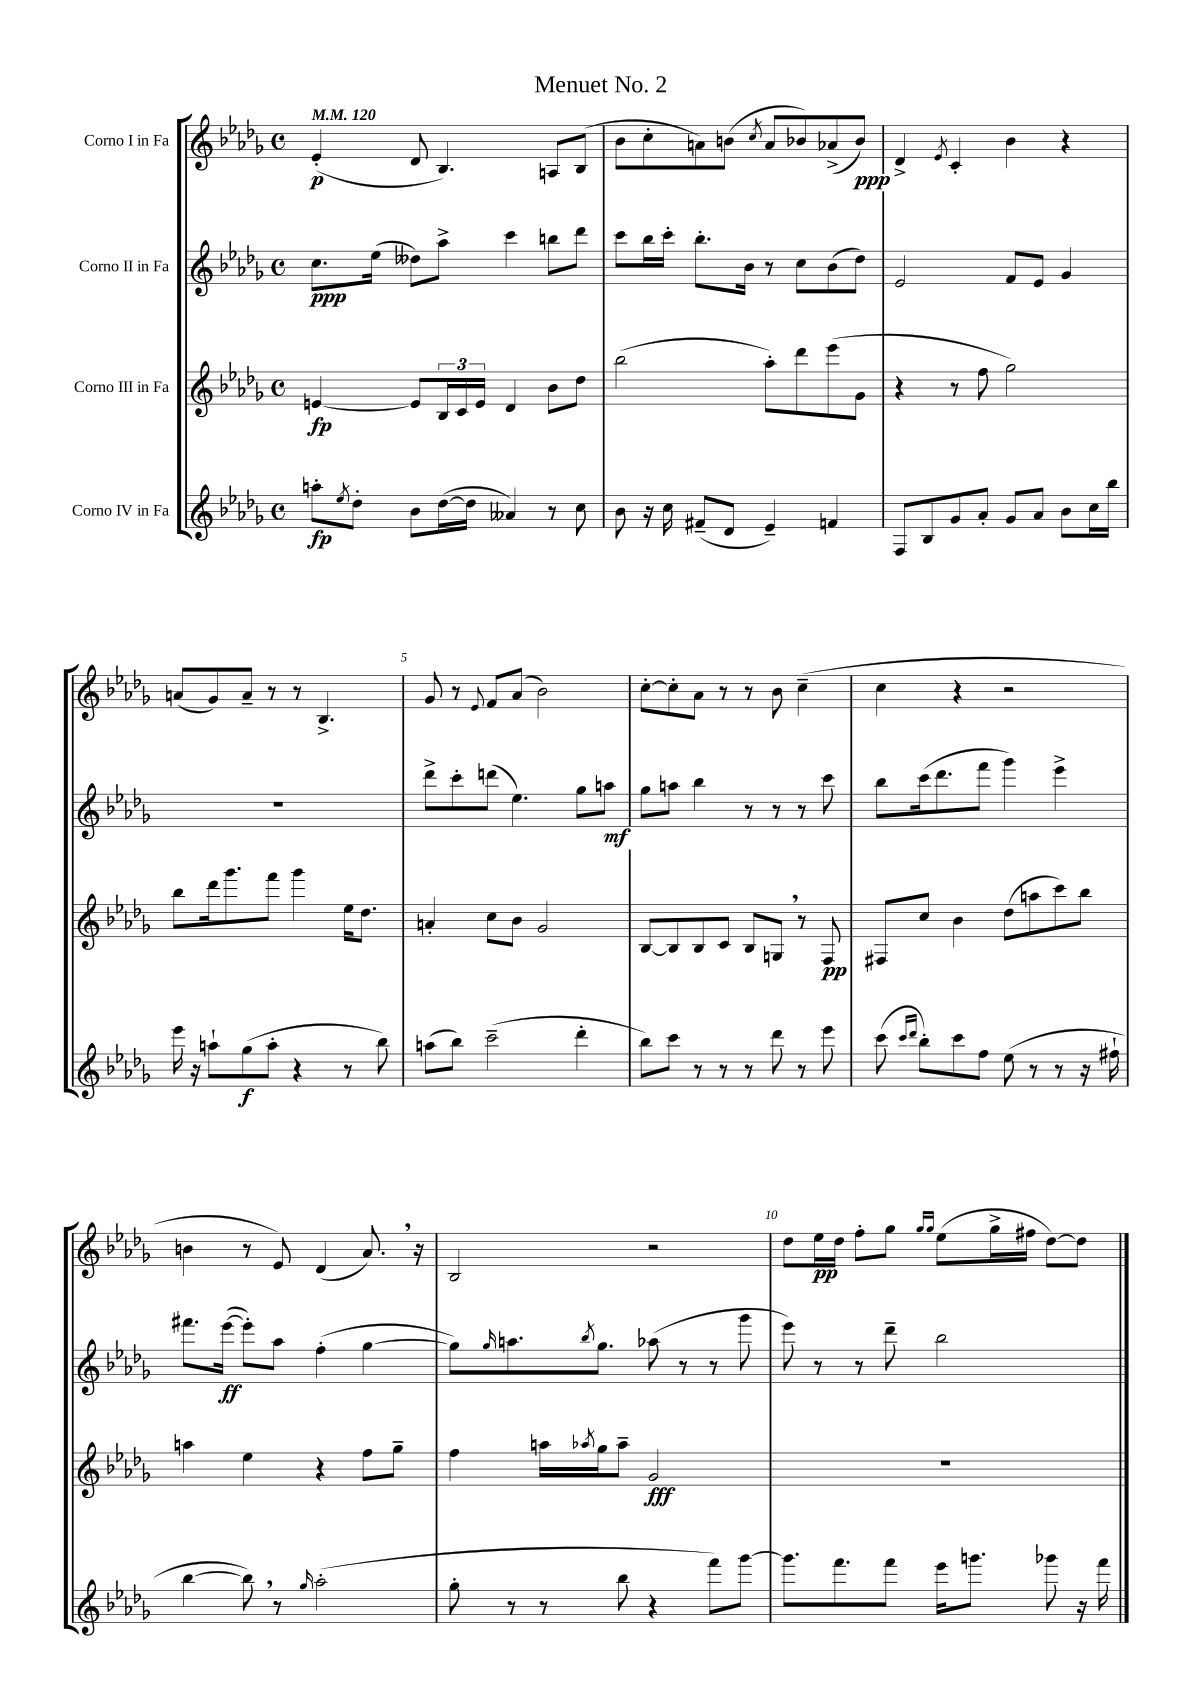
\header { title = "Menuet No. 2" }
<<
\new StaffGroup <<
\new Staff = "s0" \with { instrumentName = "Corno I in Fa" } {
    \clef treble \key des \major \defaultTimeSignature \time 4/4 \tempo 4 = 120
    ees'4-.\p( des'8 bes4.) a8 bes8( |
    bes'8 c''8-. a'8) b'8( \acciaccatura { c''8 } a'8 bes'8) aes'8->( bes'8\ppp) |
    des'4-> \acciaccatura { ees'8 } c'4-. bes'4 r4 |
    a'8( ges'8) a'8-- r8 r8 bes4.-> |
    ges'8 r8 \appoggiatura { ees'8 } f'8 aes'8( bes'2) |
    c''8~-. c''8-. aes'8 r8 r8 bes'8 c''4--( |
    c''4 r4 r2 |
    b'4 r8 ees'8) des'4( aes'8.) \breathe r16 |
    bes2 r2 |
    des''8 ees''16\pp des''16 f''8-. ges''8 \grace { ges''16 ges''16 } ees''8( ges''16-> fis''16 des''8~) des''8 \bar "|." |
}
\new Staff = "s1" \with { instrumentName = "Corno II in Fa" } {
    \clef treble \key des \major \defaultTimeSignature \time 4/4
    c''8.\ppp ees''16( deses''8) aes''8-> c'''4 b''8 des'''8 |
    c'''8 bes''16 c'''16-. bes''8.-. bes'16 r8 c''8 bes'8( des''8) |
    ees'2 f'8 ees'8 ges'4 |
    R1 |
    des'''8-> c'''8-. d'''8( ees''4.) ges''8 a''8\mf |
    ges''8 a''8 bes''4 r8 r8 r8 c'''8 |
    bes''8 c'''16( des'''8. f'''8 ges'''4) ees'''4-> |
    fis'''8. ees'''16~\ff( ees'''8-.) aes''8 f''4-.( ges''4~ |
    ges''8) \grace { ges''16 } a''8. \acciaccatura { bes''8 } ges''8. aes''8( r8 r8 ges'''8 |
    ees'''8) r8 r8 des'''8-- bes''2 \bar "|." |
}
\new Staff = "s2" \with { instrumentName = "Corno III in Fa" } {
    \clef treble \key des \major \defaultTimeSignature \time 4/4
    e'4~\fp e'8 \tuplet 3/2 { bes16 c'16 e'16 } des'4 bes'8 des''8 |
    bes''2( aes''8-.) des'''8 ees'''8( ges'8 |
    r4 r8 f''8 ges''2) |
    bes''8 des'''16 ges'''8. f'''8 ges'''4 ees''16 des''8. |
    a'4-. c''8 bes'8 ges'2 |
    bes8~ bes8 bes8 c'8 bes8 g8 \breathe r8 f8\pp |
    fis8 c''8 bes'4 des''8( a''8 c'''8) bes''8 |
    a''4 ees''4 r4 f''8 ges''8-- |
    f''4 a''16 \acciaccatura { aes''8 } ges''16 aes''8-- ges'2\fff |
    R1 \bar "|." |
}
\new Staff = "s3" \with { instrumentName = "Corno IV in Fa" } {
    \clef treble \key des \major \defaultTimeSignature \time 4/4
    a''8-.\fp \acciaccatura { ees''8 } des''8-. bes'8 des''16~( des''16 aeses'4) r8 c''8 |
    bes'8 r16 c''16 fis'8--( des'8 ees'4--) f'4 |
    f8 bes8 ges'8 aes'8-. ges'8 aes'8 bes'8 c''16 bes''16 |
    ees'''16 r16 a''8-! ges''8\f( a''8-. r4 r8 bes''8) |
    a''8( bes''8) c'''2--( des'''4-. |
    bes''8) c'''8 r8 r8 r8 des'''8 r8 ees'''8 |
    c'''8( \grace { c'''16 des'''16 } bes''8-.) c'''8 f''8 ees''8( r8 r8 r16 fis''16-! |
    bes''4~ bes''8) \breathe r8 \grace { ges''16 } aes''2-.( |
    ges''8-. r8 r8 bes''8 r4 f'''8) ges'''8~ |
    ges'''8. f'''8. f'''8 ees'''16 g'''8. ges'''8 r16 f'''16 \bar "|." |
}
>>
>>
\layout { \context { \Score \override BarNumber.break-visibility = ##(#f #t #t) barNumberVisibility = #(every-nth-bar-number-visible 5) } }
